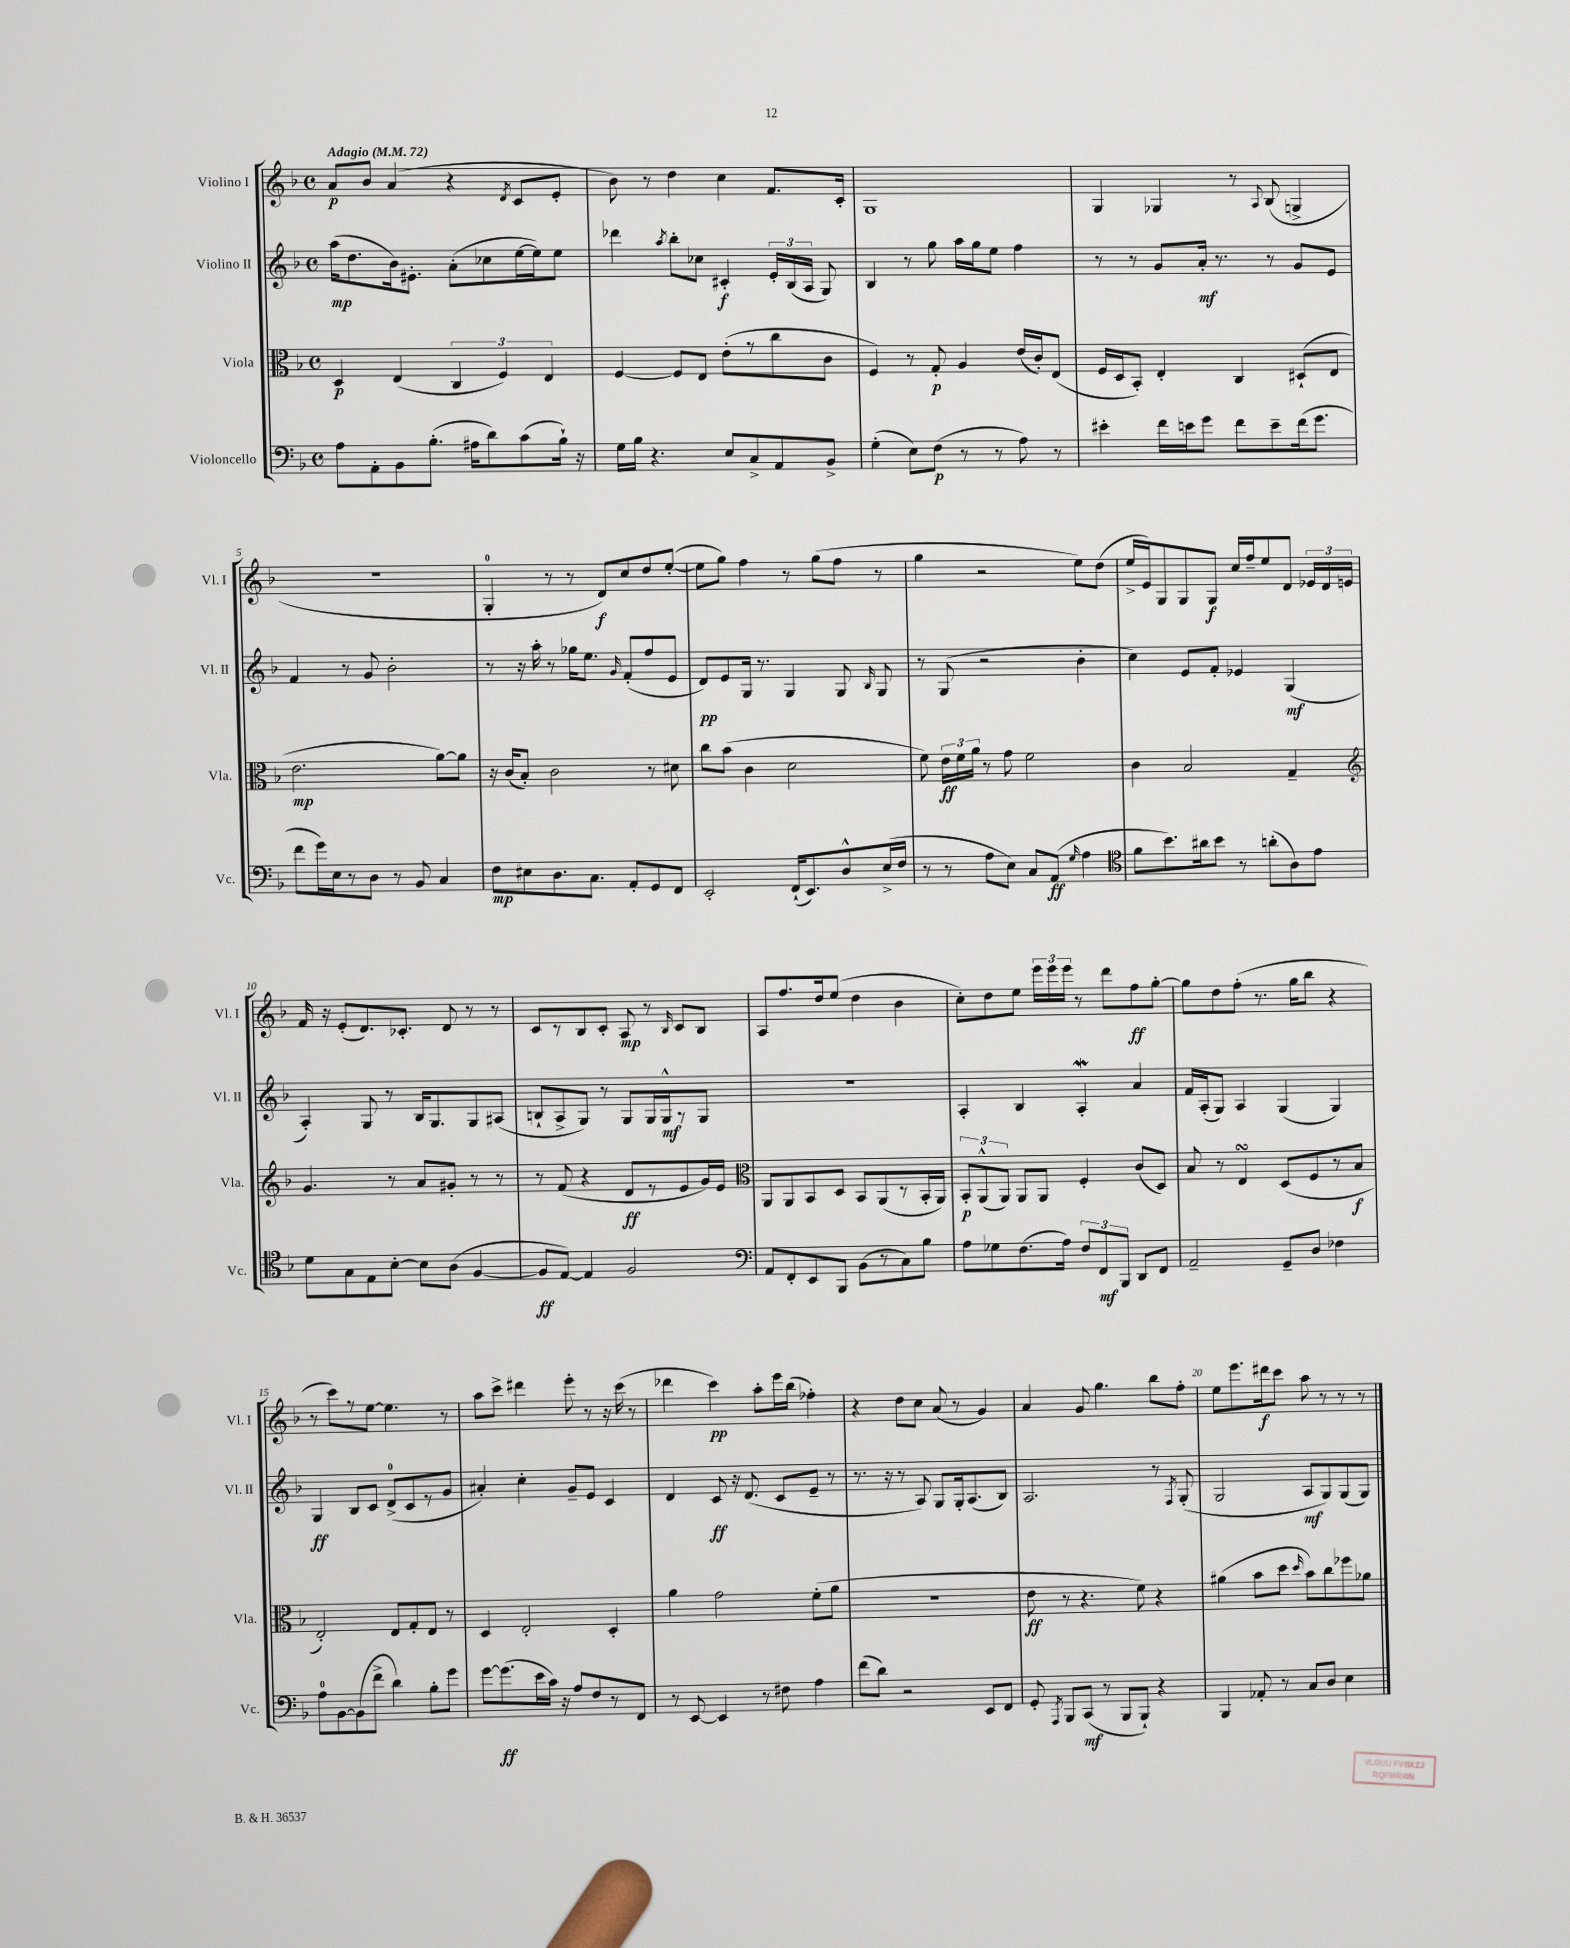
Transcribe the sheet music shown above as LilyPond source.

<<
\new StaffGroup <<
\new Staff = "s0" \with { instrumentName = "Violino I" shortInstrumentName = "Vl. I" } {
    \clef treble \key f \major \defaultTimeSignature \time 4/4 \tempo "Adagio" 4 = 72
    \autoBeamOff a'8[\p bes'8] a'4( r4 \acciaccatura { d'8 } c'8[ e'8]-. |
    bes'8) r8 d''4 c''4 f'8.[ c'16]-. |
    g1 |
    g4 ges4 r8 \appoggiatura { a8 } bes8( g4-> |
    r1 |
    g4-0-. r8 r8 d'8[\f) c''8 d''8 e''8]~-.( |
    e''8[ g''8]) f''4 r8 g''8[( f''8] r8 |
    g''4 r2 e''8[) d''8]( |
    e''16[-> e'16) g8 g8 g8]\f c''16[ f''16-- e''8 d'8] \tuplet 3/2 { ees'16[ d'16 e'16] } |
    f'16 r16 e'8[-.( d'8.) ces'8.]-. d'8 r8 r8 |
    c'8[ r8 bes8 c'8]-. a8\mp r8 \grace { bes16 } c'8[ bes8] |
    a8[ f''8. d''16 e''8]( d''4 bes'4 |
    c''8[-.) d''8 e''8] \tuplet 3/2 { e'''16[ e'''16 e'''16] } r8 d'''8[ f''8\ff g''8]~-. |
    g''8[ d''8 f''8]-.( r8. g''16[ bes''8] r4 |
    r8 c'''8[) r8 e''8]~ e''4. r8 |
    a''8[ c'''8]-> dis'''4 e'''8-. r8 r16 c'''16( r8 |
    des'''4 c'''4\pp) a''8[-. e'''16 bes''16]( fes''4-.) |
    r4 d''8[ c''8] a'8( r8 g'4) |
    a'4 g'8 g''4. bes''8[ f''8]-. |
    e''8[ e'''8. dis'''16\f c'''8] a''8 r8 r8 r8 \bar "|." |
}
\new Staff = "s1" \with { instrumentName = "Violino II" shortInstrumentName = "Vl. II" } {
    \clef treble \key f \major \defaultTimeSignature \time 4/4
    \autoBeamOff a''16[\mp( d''8. bes'16) eis'8.]-. a'8[-.( ces''8 e''16~ e''16) e''8] |
    des'''4 \acciaccatura { a''8 } bes''8[-. ces''8] cis'4-.\f \tuplet 3/2 { e'16[-. bes16( a16] } g8) |
    bes4 r8 g''8 a''16[ g''16 e''8] f''4 |
    r8 r8 g'8[ a'16]-.\mf r8. r8 g'8[ e'8] |
    f'4 r8 g'8 bes'2-. |
    r8 r16 a''16-. r8 ges''16[ e''8.] \grace { g'16 } f'8[-.( f''8 e'8] |
    d'8[\pp) e'8 g16] r8. g4 g8 \grace { bes16 } g8 |
    r8 g8( r2 bes'4-. |
    c''4) e'8[ f'8]-. ees'4 g4\mf( |
    a4-.) g8 r8 bes16[ g8. g8 ais8]( |
    b8[-! a8-> g8]) r8 g8[ g16 g16-^\mf r8 g8] |
    R1 |
    a4-. bes4 a4-.\mordent a'4 |
    f'16[ a16-.( g8]) a4 g4( g4) |
    g4\ff bes8[ c'8] d'8[-0->( c'8 r8 g'8] |
    ais'4-.) c''4-. g'8[-- e'8] c'4 |
    d'4 c'8\ff r16 d'8.( c'8[ e'8]-- r8 |
    r8. r16 r8 a8) g8[ g16-. a8.( bes8]) |
    a2. r8 \acciaccatura { f8 } g8-.( |
    g2 a8[\mf g8) g8( g8]) \bar "|." |
}
\new Staff = "s2" \with { instrumentName = "Viola" shortInstrumentName = "Vla." } {
    \clef alto \key f \major \defaultTimeSignature \time 4/4
    \autoBeamOff d4\p e4( \tuplet 3/2 { c4 f4) e4 } |
    f4~ f8[ e8] e'8[-.( r8 c''8 c'8] |
    f4) r8 g8-.\p a4 e'16[( c'16-.) e8]( |
    f16[ d16 bes,8]-.) e4-. c4 dis8[-!( e8] |
    e'2.\mp a'8[~) a'8] |
    r16 c'16[( bes8]-.) c'2 r8 dis'8 |
    c''8[ bes'8]( c'4 d'2 |
    f'8) \tuplet 3/2 { e'16[\ff f'16 a'16] } r8 g'8 f'2 |
    c'4 bes2 g4-- |
    \clef treble g'4. r8 a'8[ gis'8]-. r8 r8 |
    r8 f'8( r4 d'8[\ff r8 e'8 g'16) e'16] |
    \clef alto a,8[ a,8 bes,8 d8] bes,8[ a,8( r8 bes,16-. a,16]) |
    \tuplet 3/2 { bes,8[-.\p a,8-^( a,8]) } a,8[ a,8] f4-. c'8[( d8]) |
    bes8 r8 e4\turn d8[( f8 r8 bes8]\f |
    e2-.) e8[ g8-. e8] r8 |
    d4 e2-. d4-. |
    a'4 g'2 f'8[-.( a'8] |
    R1 |
    e'8\ff r8 r4. f'8) r4 |
    ais'4( bes'8[ d''8] \grace { d''16 } bes'8[) c''8 fes''8 aes'8] \bar "|." |
}
\new Staff = "s3" \with { instrumentName = "Violoncello" shortInstrumentName = "Vc." } {
    \clef bass \key f \major \defaultTimeSignature \time 4/4
    \autoBeamOff a8[ a,8-. bes,8 bes8.]-.( ais16[ d'8) c'8( bes16]-!) r16 |
    g16[ bes16] r4. e8[ c8-> a,8 bes,8]-> |
    g4-.( e8[) f8]\p( r8 r8 a8) r8 |
    eis'4-. f'16[ e'16 g'8] f'8[ e'8-- f'16( g'8.] |
    f'8[ g'16) e16 r8 d8] r8 bes,8 c4 |
    f8[\mp eis8 d8. c8.] a,8[-. g,8 f,8] |
    e,2-. f,16[-!( e,8.) d8-^ e16->( f16] |
    r8 r8 a8[ e8]) c8[ a,8]\ff( \grace { g16 } a4 |
    \clef tenor f'8[ bes'8.) ais'16 bes'8] r8 a'8[-.( a8) e'8] |
    d'8[ g8 e8 bes8]~-. bes8[ a8]( f4~ |
    f8[\ff e8]~) e4 f2 |
    \clef bass a,8[ f,8-. e,8 bes,,8] bes,8[( r8 c8) bes8] |
    a8[ ges8 f8.( a16]) \tuplet 3/2 { f8[ f,8\mf bes,,8] } d,8[ f,8] |
    a,2-- g,8[-- d8] fes4 |
    a8[-0 bes,8~ bes,8( f'8]-> d'4) bes8[-. g'8] |
    g'8[~ g'8.\ff( e'16 c'16]) r16 a8[ f8 r8 f,8] |
    r8 e,8~ e,4 r8 fis8 a4 |
    f'8[( d'8]) r2 e,8[ f,8] |
    g,8-. \acciaccatura { a,,8 } bes,,8[ c,8]\mf( r8 bes,,8[ bes,,8]-!) r4 |
    bes,,4 aes,8-. r8 c8[ d8] e4 \bar "|." |
}
>>
>>
\layout { \context { \Score \override BarNumber.break-visibility = ##(#f #t #t) barNumberVisibility = #(every-nth-bar-number-visible 5) } }
